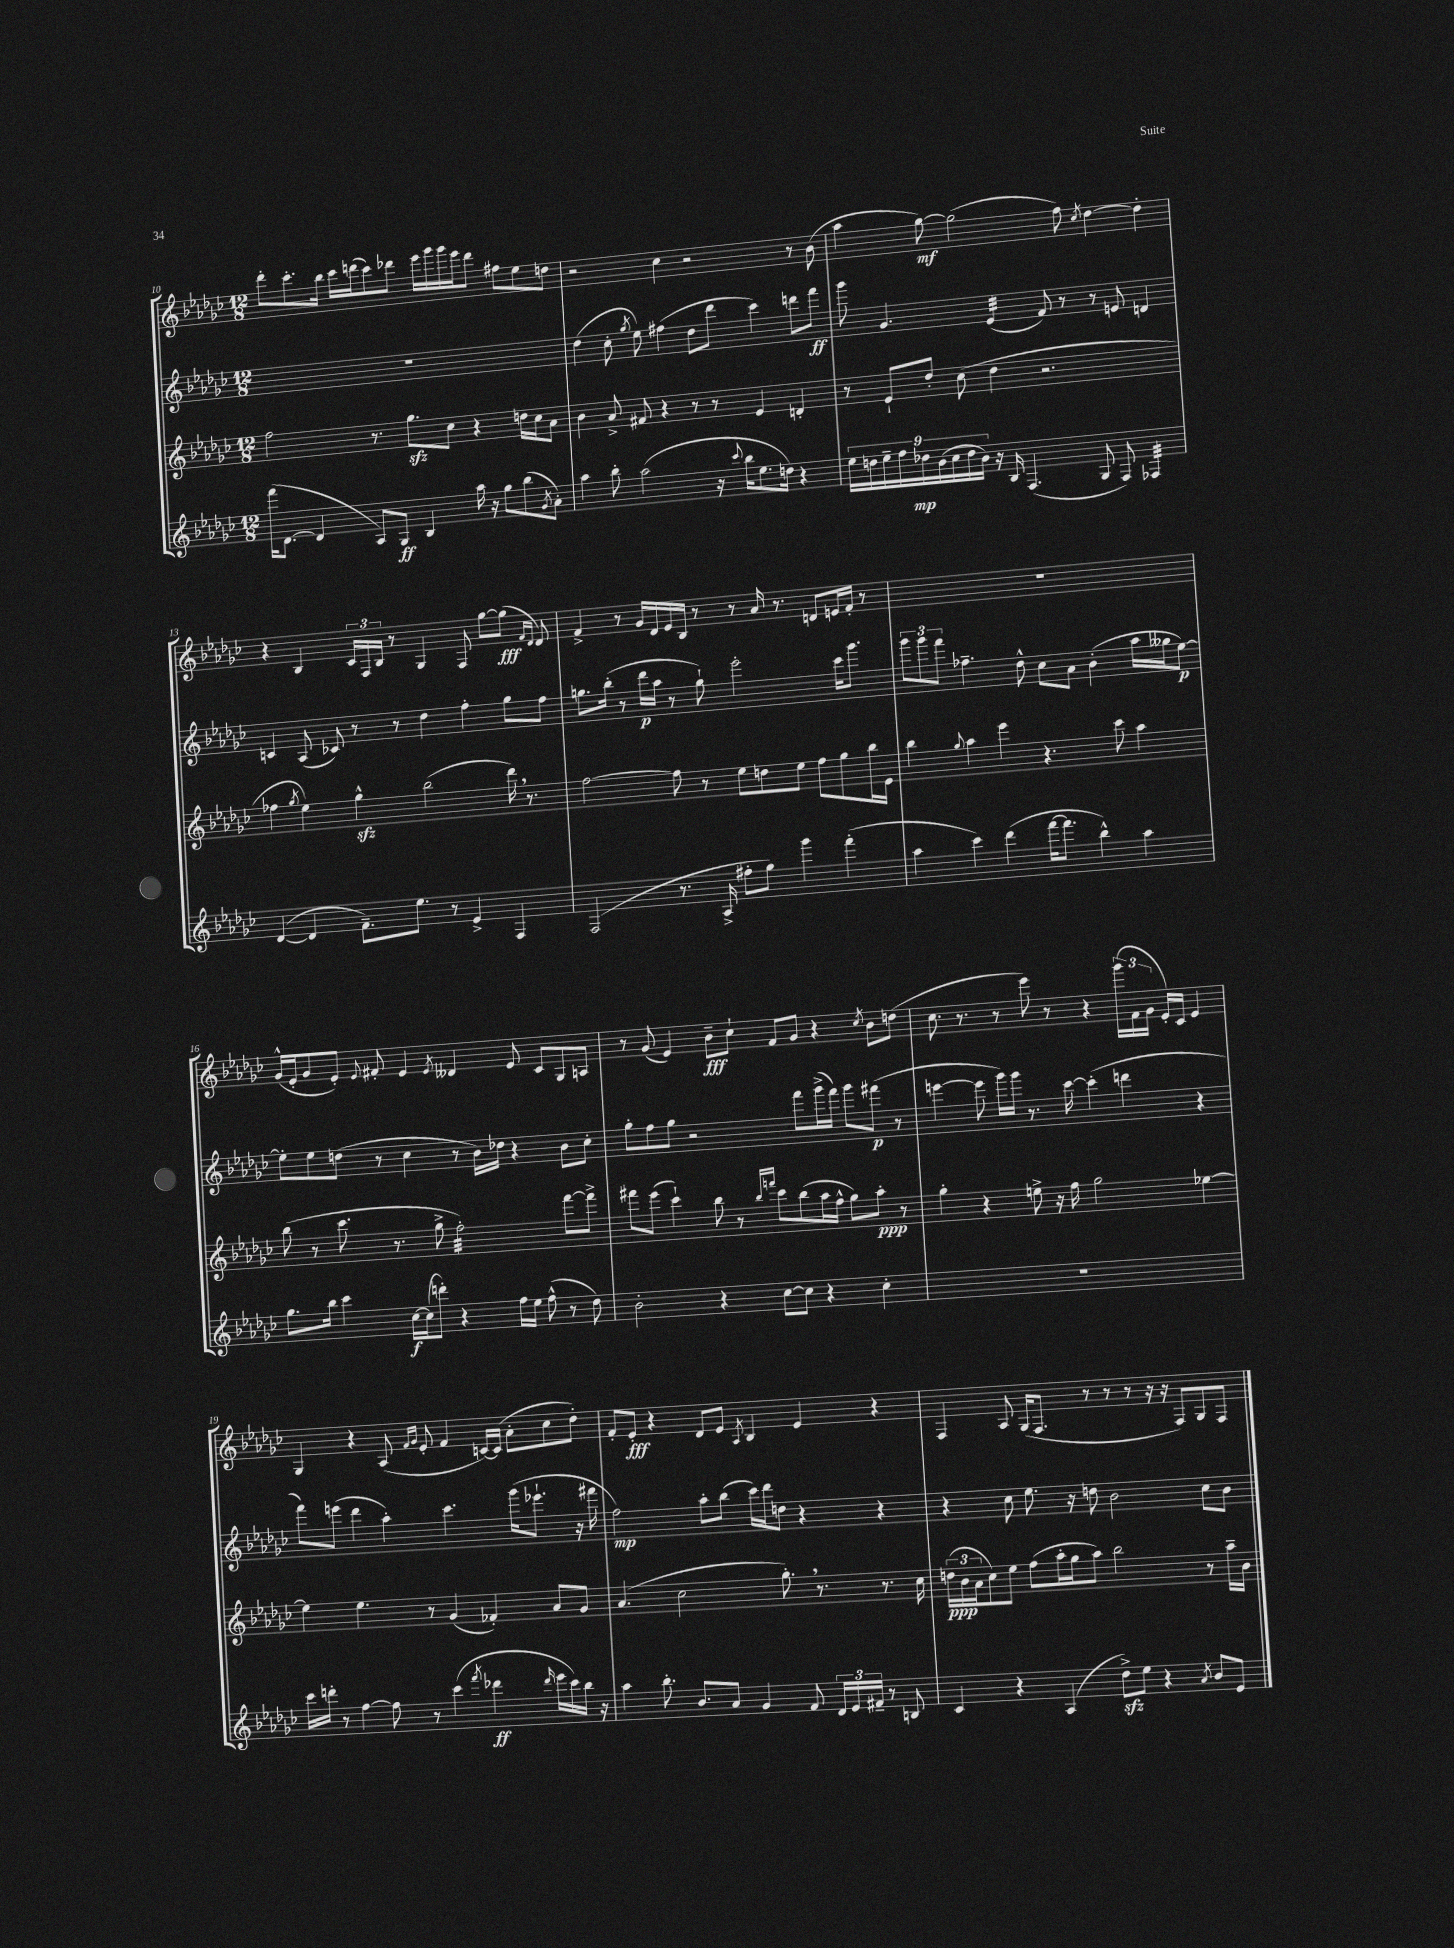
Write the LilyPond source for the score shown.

<<
\new StaffGroup <<
\new Staff = "s0" {
    \clef treble \key ges \major \numericTimeSignature \time 12/8
    des'''8-. ces'''8.-. bes''16 ces'''16 d'''16( ces'''8) des'''8 ees'''16 ges'''16 ges'''16 ees'''16 des'''8 fis''8 ees''8 d''8 |
    r2 ces''4 r2 r8 bes'8( |
    aes''4 ges''8~\mf) ges''2( f''8) \acciaccatura { ces''8 } des''4~ des''4-. |
    r4 bes4 \tuplet 3/2 { ces'16 f16 bes16 } r8 ges4 f8 ges''8~ ges''8\fff( \grace { f'16 des'16 } des'8) |
    f'4-> r8 ges'16 des'16 ees'16 bes16 r8 r8 aes'16 r8. d'8 e'16 f'16-. r8 |
    R1. |
    ges'16-^( ees'16-. ges'8 ees'8-.) \appoggiatura { ees'8 } fis'8-. ees'4 \acciaccatura { ees'8 } deses'4 ees'8 ces'8 ges8 a8 |
    r8 ges'8( ees'4) bes'8--\fff ces''8-! f'8 ges'8 r4 \acciaccatura { ces''8 } bes'8 d''8( |
    ces''8. r8. r8 ees'''8) r8 r4 \tuplet 3/2 { ges'''16( f'16 ges'16 } ees'16-.) ces'16 ees'4 |
    ges4 r4 aes8( \grace { f'16 ges'16 } ees'8-. f'4 c'16~) c'16( aes'8-. ces''8 des''8-.) |
    f'8-. ees'8-.\fff r4 des'8 ees'8 \acciaccatura { aes8 } bes4 ees'4 r4 |
    f4 aes8 ges16( f8. r8 r8 r8 r16 r16 f8) ges8 f8 \bar "|." |
}
\new Staff = "s1" {
    \clef treble \key ges \major \numericTimeSignature \time 12/8
    R1. |
    des''4( ces''8-. \acciaccatura { ges''8 } ees''8) fis''4( des''8 des'''8 ces'''4) d'''8 f'''8\ff |
    ges'''8 ges'4. ees'4:32( f'8) r8 r8 e'8 d'4 |
    c'4 aes8( ces'8) r8 r8 des''4 f''4-. ges''8 f''8 |
    g''8. bes''16-.( r8 des'''16\p aes''16 r8 g''8-!) ees'''2-. ces'''16 ges'''8. |
    \tuplet 3/2 { ges'''8 ges'''8 f'''8 } fes''4.-- des''8-^ ces''8 aes'8 bes'4-.( aes''16 geses''16 ees''8~\p) |
    ees''8-. ees''8 d''8( r8 ces''4 r8 bes'16) des''16 r4 bes'8 ces''8-. |
    ges''8-. f''8 ges''8 r2 f'''8 ges'''16->( f'''16) ges'''8 fis'''8\p( r8 |
    e'''4~ e'''8 ges'''16) ges'''16 r8. ces'''16~ ces'''4-.( d'''4 r4 |
    f'''8) e'''8( des'''4 aes''4-.) ces'''4. ges'''16( ees'''8.-! r16 fis'''16 |
    f''2\mp) aes''8-. bes''8( ces'''16) des'''16 d''8 r4 r4 |
    r4 ces''8 ees''8. r16 d''8 bes'2 ces''8 bes'8 \bar "|." |
}
\new Staff = "s2" {
    \clef treble \key ges \major \numericTimeSignature \time 12/8
    f''2 r8. ges''8.\sfz ces''8 r4 d''16 ces''16 aes'8 |
    bes'4 aes'8-> fis'8 r4 r8 r8 ees'4 d'4-. |
    r8 ees'8-! des''8-. ces''8( des''4 r2. |
    fes''4 \acciaccatura { ges''8 } ees''4) ges''4-^\sfz bes''2( des'''16) \breathe r8. |
    f''2~ f''8 r8 ees''8 d''8 ees''8 f''8 ges''8 bes''16 ees'16 |
    bes''4 \appoggiatura { ges''8 } aes''4 ees'''4 r4. ces'''8 aes''4 |
    bes''8( r8 ces'''8. r8. ges''8-> f''2:32-.) f'''8~ f'''8-> |
    fis'''8 ees'''8( ces'''4-!) bes''8 r8 \grace { bes''16 f'''16 } ces'''8 bes''8( aes''16 f''16-^ ges''8) aes''8-.\ppp r8 |
    ges''4-. r4 e''8-> r16 f''16 ges''2 ees''4~ |
    ees''4 ees''4. r8 ges'4( fes'4-.) aes'8 ges'8 |
    aes'4.( ces''2 ges''8.-.) \breathe r8. r8. ces''16 |
    \tuplet 3/2 { d''16\ppp( bes'16 aes'16 } ces''8) ees''8 f''8( aes''16-. ges''16 aes''8) bes''2 r8 aes''16-- bes'16 \bar "|." |
}
\new Staff = "s3" {
    \clef treble \key ges \major \numericTimeSignature \time 12/8
    f'''16( des'8.~ des'4 aes8) ges8\ff bes4 aes''16 r16 ges''8 bes''8( \acciaccatura { ges'8 } aes'8-.) |
    aes''4 bes''8-. aes''2( r16 \appoggiatura { ces'''8 } bes''16 ees''8. d''16) r4 |
    \tuplet 9/8 { ees''16 d''16 ees''16-- f''16 des''16\mp bes'16( ces''16 des''16 bes'16) } r16 bes16 f4.( ges8 f8) fes4:32 |
    des'4~( des'4 f'8.--) ees''8. r8 ees'4-> f4 |
    f2( r8. aes16-> fis''8-. ges''8) ges'''4 f'''4-.( |
    aes''4 ces'''4) des'''4( f'''16~ f'''8. bes''4-^) aes''4 |
    ges''8. bes''16 ces'''4 ces''16~\f ces''16( d'''8-.) r4 f''16 ees''16 f''8-^( r8 des''8) |
    bes'2-. r4 ces''8~ ces''8 r4 ces''4-. |
    R1. |
    ces'''16 d'''16-. r8 f''4~ f''8 r8 ces'''4( \acciaccatura { f'''8 } des'''4\ff \grace { des'''16 } ees'''16 ces'''16) bes''16 r16 |
    aes''4 bes''8.-. bes'8. aes'8 ges'4 f'8 \tuplet 3/2 { des'16 ees'16 fis'16-- } r8 b8 |
    ces'4 r4 aes4( des''8->\sfz) ees''8 r4 \acciaccatura { aes'8 } bes'8 ees'8 \bar "|." |
}
>>
>>
\layout { \context { \Score currentBarNumber = #10 } }
